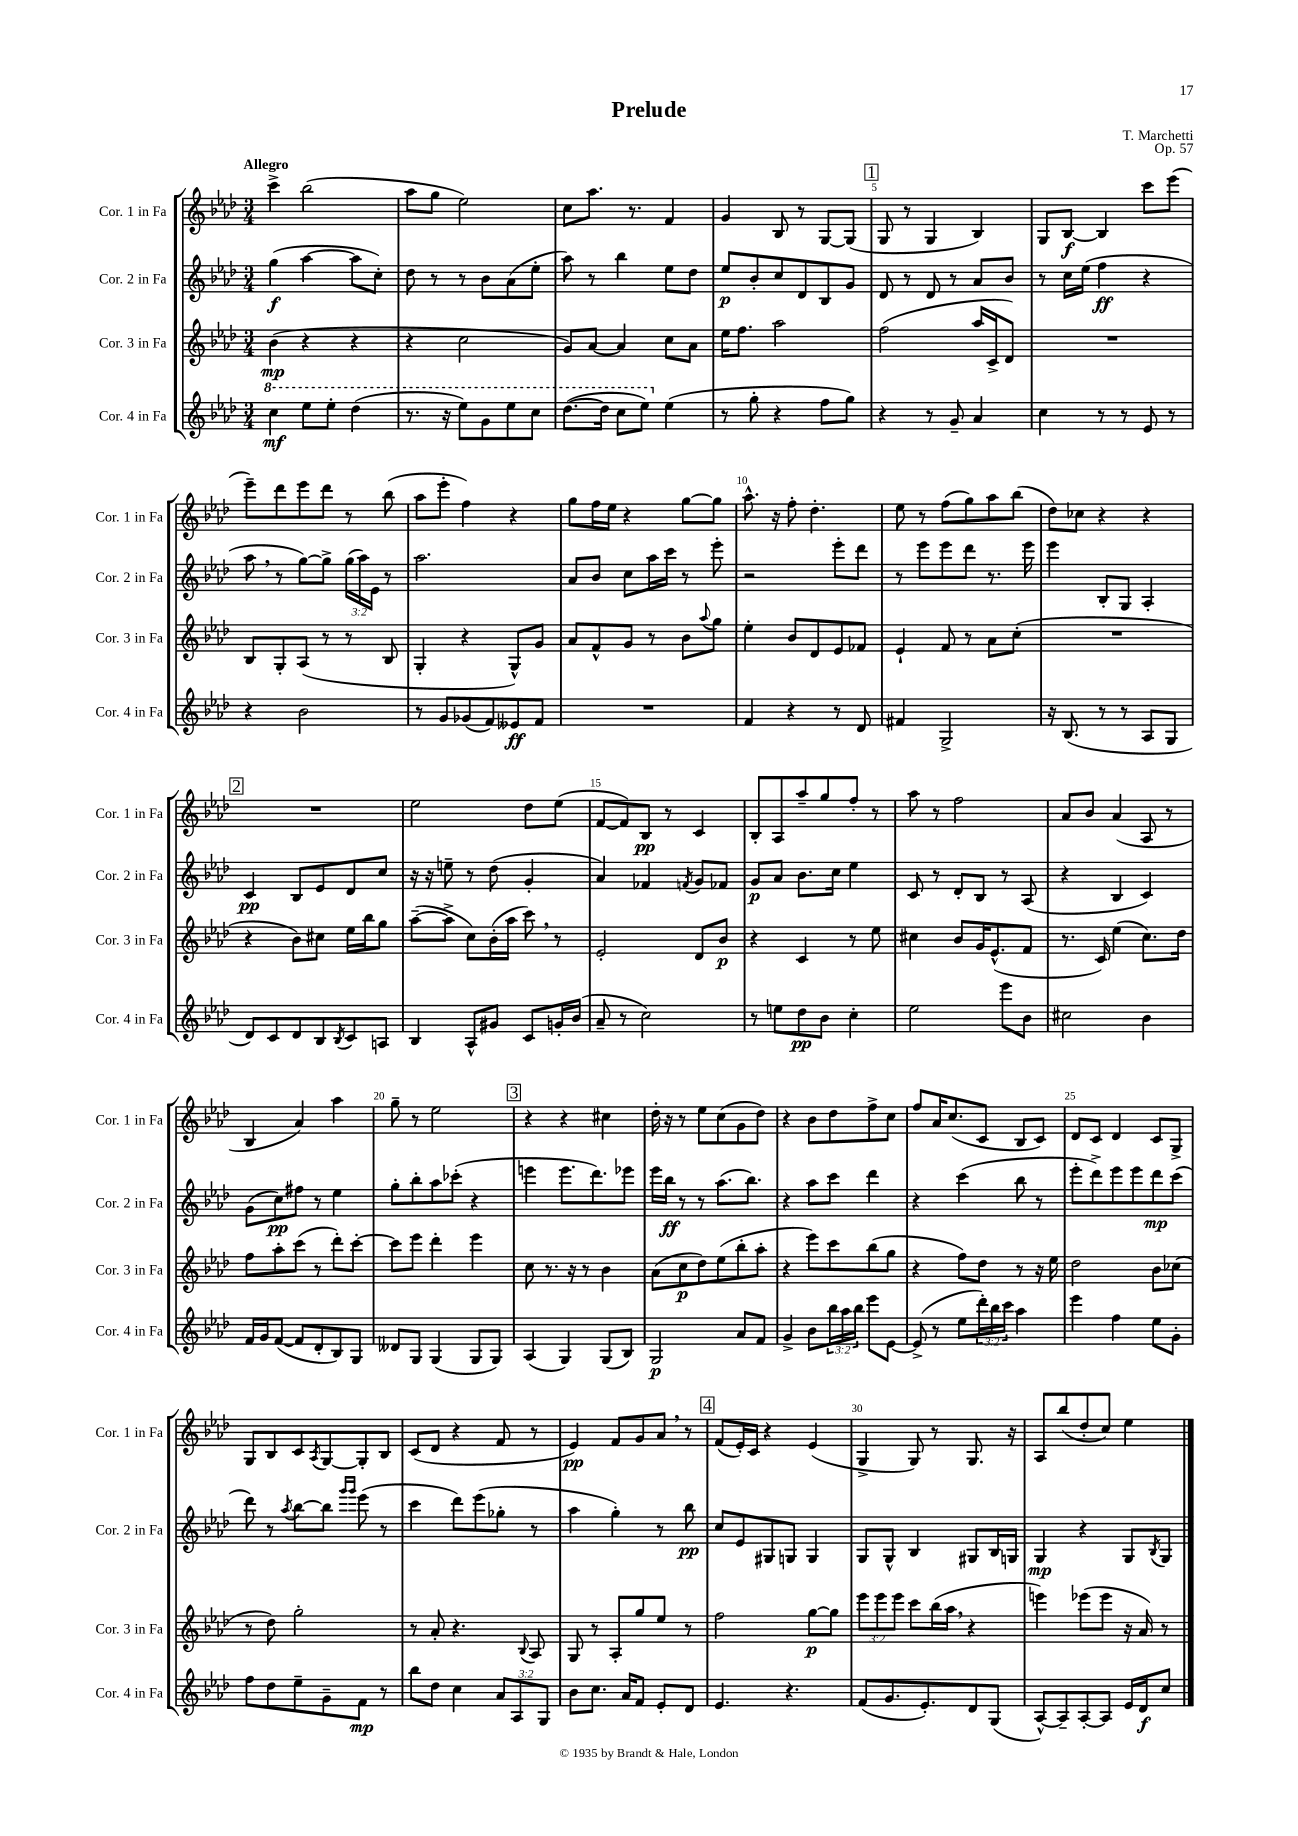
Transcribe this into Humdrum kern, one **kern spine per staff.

**kern	**dynam	**kern	**dynam	**kern	**dynam	**kern	**dynam
*part4	*part4	*part3	*part3	*part2	*part2	*part1	*part1
*staff4	*staff4	*staff3	*staff3	*staff2	*staff2	*staff1	*staff1
*I"Cor. 4 in Fa	*	*I"Cor. 3 in Fa	*	*I"Cor. 2 in Fa	*	*I"Cor. 1 in Fa	*
*I'Cor. 4 in Fa	*	*I'Cor. 3 in Fa	*	*I'Cor. 2 in Fa	*	*I'Cor. 1 in Fa	*
*clefG2	*	*clefG2	*	*clefG2	*	*clefG2	*
*k[b-e-a-d-]	*	*k[b-e-a-d-]	*	*k[b-e-a-d-]	*	*k[b-e-a-d-]	*
*M3/4	*	*M3/4	*	*M3/4	*	*M3/4	*
*8va	*	*	*	*	*	*	*
=1	=1	=1	=1	=1	=1	=1	=1
!	!	!	!	!	!	!LO:TX:a:B:t=Allegro	!
4ccc\	mf	(4b-\	mp	(4gg\	f	4ccc^\	.
8eee-\L	.	4r	.	[4aa-\	.	(2bb-\	.
8eee-'\J	.	.	.	.	.	.	.
(4ddd-\	.	4r	.	8aa-\L]	.	.	.
.	.	.	.	8cc'\J)	.	.	.
=2	=2	=2	=2	=2	=2	=2	=2
8.r	.	4r	.	8dd-\	.	8aa-\L	.
.	.	.	.	8r	.	8gg\J	.
16r	.	.	.	.	.	.	.
8eee-\L)	.	2cc\	.	8r	.	2ee-\)	.
8gg\	.	.	.	8b-\L	.	.	.
8eee-\	.	.	.	(8a-\	.	.	.
8ccc\J	.	.	.	8ee-'\J	.	.	.
=3	=3	=3	=3	=3	=3	=3	=3
([8.ddd-\L	.	8g/L)	.	8aa-\)	.	8cc\L	.
.	.	[8a-/J	.	8r	.	8.aa-\J	.
16ddd-\Jk]	.	.	.	.	.	.	.
8ccc\L	.	4a-/]	.	4bb-\	.	.	.
.	.	.	.	.	.	8.r	.
8eee-\J)	.	.	.	.	.	.	.
*X8va	*	*	*	*	*	*	*
(4ee-\	.	8cc\L	.	8ee-\L	.	4f/	.
.	.	8a-\J	.	8dd-\J	.	.	.
=4	=4	=4	=4	=4	=4	=4	=4
8r	.	16ee-\KL	.	8ee-/L	p	4g/	.
.	.	8.ff\J	.	.	.	.	.
8gg'\	.	.	.	8b-'/	.	.	.
4r	.	2aa-\	.	8cc/	.	8B-/	.
.	.	.	.	8d-/	.	8r	.
8ff\L	.	.	.	8B-/	.	[8G/L	.
8gg\J)	.	.	.	8g/J	.	(8G/J]	.
!!LO:REH:place=s1:t=1
=5	=5	=5	=5	=5	=5	=5	=5
4r	.	(2ff\	.	8d-/	.	8G/	.
.	.	.	.	8r	.	8r	.
8r	.	.	.	8d-/	.	4G/	.
8g~/	.	.	.	8r	.	.	.
4a-/	.	16aa-/LL	.	8a-/L	.	4B-/)	.
.	.	16c^/J	.	.	.	.	.
.	.	8d-/J)	.	8b-/J	.	.	.
=6	=6	=6	=6	=6	=6	=6	=6
4cc\	.	2.r	.	8r	.	8G/L	.
.	.	.	.	16cc\LL	.	[8B-/J	f
.	.	.	.	(16ee-\JJ	.	.	.
8r	.	.	.	4ff\	ff	4B-/]	.
8r	.	.	.	.	.	.	.
8e-/	.	.	.	4r	.	8ccc\L	.
8r	.	.	.	.	.	(8eee-\J	.
!!LO:LB:g=z
=7	=7	=7	=7	=7	=7	=7	=7
4r	.	8B-/L	.	8aa-,\	.	8eee-~\L)	.
.	.	8G'/	.	8r	.	8ddd-\	.
2b-\	.	(8A-/J	.	[8gg\L)	.	8eee-\	.
.	.	8r	.	8gg^\J]	.	8ddd-\J	.
.	.	8r	.	(24gg\LL	.	8r	.
.	.	.	.	24aa-\)	.	.	.
.	.	.	.	24e-\JJ	.	.	.
.	.	8B-/	.	8r	.	(8bb-\	.
=8	=8	=8	=8	=8	=8	=8	=8
8r	.	4G'/	.	2.aa-\	.	8aa-\L	.
8g/L	.	.	.	.	.	8eee-'\J	.
(8g-X/	.	4r	.	.	.	4ff\)	.
8f/)	.	.	.	.	.	.	.
8e--X/	ff	8G^^/L)	.	.	.	4r	.
8f/J	.	8g/J	.	.	.	.	.
=9	=9	=9	=9	=9	=9	=9	=9
2.r	.	8a-/L	.	8a-/L	.	8gg\L	.
.	.	8f^^/	.	8b-/J	.	16ff\L	.
.	.	.	.	.	.	16ee-\JJ	.
.	.	8g/J	.	8cc\L	.	4r	.
.	.	8r	.	16aa-\L	.	.	.
.	.	.	.	16ccc\JJ	.	.	.
.	.	8b-\L	.	8r	.	[8gg\L	.
.	.	8qqaa-/	.	.	.	.	.
.	.	8gg\J	.	8eee-'\	.	8gg\J]	.
=10	=10	=10	=10	=10	=10	=10	=10
4f/	.	4ee-'\	.	2r	.	8.aa-^^\	.
.	.	.	.	.	.	16r	.
4r	.	8b-/L	.	.	.	8ff'\	.
.	.	8d-/	.	.	.	4.dd-'\	.
8r	.	8e-/	.	8eee-'\L	.	.	.
8d-/	.	8f-X/J	.	8ddd-\J	.	.	.
=11	=11	=11	=11	=11	=11	=11	=11
4f#X/	.	4e-`/	.	8r	.	8ee-\	.
.	.	.	.	8eee-\L	.	8r	.
2G^/	.	8f/	.	8eee-\	.	(8ff\L	.
.	.	8r	.	8ddd-\J	.	8gg\)	.
.	.	8a-\L	.	8.r	.	8aa-\	.
.	.	(8cc'\J	.	.	.	(8bb-\J	.
.	.	.	.	16eee-\	.	.	.
=12	=12	=12	=12	=12	=12	=12	=12
16r	.	2.r	.	4eee-\	.	8dd-\L)	.
(8.B-/	.	.	.	.	.	.	.
.	.	.	.	.	.	8cc-X\J	.
8r	.	.	.	8B-'/L	.	4r	.
8r	.	.	.	8G/J	.	.	.
8A-/L	.	.	.	4A-'/	.	4r	.
8G/J	.	.	.	.	.	.	.
!!LO:LB:g=z
!!LO:REH:place=s1:t=2
=13	=13	=13	=13	=13	=13	=13	=13
8d-/L)	.	4r	.	4c/	pp	2.r	.
8c/	.	.	.	.	.	.	.
8d-/	.	8b-\L)	.	8B-/L	.	.	.
8B-/	.	8cc#X\J	.	8e-/	.	.	.
8qB-/	.	.	.	.	.	.	.
8c/	.	16ee-\LL	.	8d-/	.	.	.
.	.	16bb-\J	.	.	.	.	.
8An/J	.	8gg\J	.	8cc/J	.	.	.
=14	=14	=14	=14	=14	=14	=14	=14
4B-/	.	([8aa-~\L	.	16r	.	2ee-\	.
.	.	.	.	16r	.	.	.
.	.	8aa-^\J]	.	8een~\	.	.	.
8A-^^/L	.	8cc\L)	.	8r	.	.	.
8g#X/J	.	(16b-'\L	.	(8dd-\	.	.	.
.	.	16aa-\JJ	.	.	.	.	.
8c/L	.	8ccc,\)	.	4g'/	.	8dd-\L	.
16gn'/L	.	8r	.	.	.	(8ee-\J	.
(16b-/JJ	.	.	.	.	.	.	.
=15	=15	=15	=15	=15	=15	=15	=15
8a-~/	.	2e-'/	.	4a-/)	.	[8f/L	.
8r	.	.	.	.	.	8f/])	.
2cc\)	.	.	.	4f-X/	.	8B-/J	pp
.	.	.	.	.	.	8r	.
.	.	.	.	8qfn/	.	.	.
.	.	8d-/L	.	8g/L	.	4c/	.
.	.	8b-/J	p	8f-X/J	.	.	.
=16	=16	=16	=16	=16	=16	=16	=16
8r	.	4r	.	8g/L	p	8B-'/L	.
8een\L	.	.	.	8a-/J	.	8A-/	.
8dd-\	pp	4c/	.	8.b-\L	.	8aa-~/	.
8b-\J	.	.	.	.	.	8gg/	.
.	.	.	.	16cc\Jk	.	.	.
4cc'\	.	8r	.	4ee-\	.	8ff'/J	.
.	.	8ee-\	.	.	.	8r	.
=17	=17	=17	=17	=17	=17	=17	=17
2ee-\	.	4cc#X\	.	8c/	.	8aa-\	.
.	.	.	.	8r	.	8r	.
.	.	8b-/L	.	8d-'/L	.	2ff\	.
.	.	16g/K	.	8B-/J	.	.	.
.	.	(8.e-^^/	.	.	.	.	.
8eee-\L	.	.	.	8r	.	.	.
8b-\J	.	8f/J	.	(8A-/	.	.	.
=18	=18	=18	=18	=18	=18	=18	=18
2cc#X\	.	8.r	.	4r	.	8a-/L	.
.	.	.	.	.	.	8b-/J	.
.	.	16c/)	.	.	.	.	.
.	.	(4ee-\	.	4B-/	.	(4a-/	.
4b-\	.	8.cc\L)	.	4c/)	.	8A-/	.
.	.	.	.	.	.	8r	.
.	.	16dd-\Jk	.	.	.	.	.
!!LO:LB:g=z
=19	=19	=19	=19	=19	=19	=19	=19
16f/LL	.	8ff\L	.	(8g\L	.	4B-/	.
16g/J	.	.	.	.	.	.	.
([8f/J	.	8aa-'\	.	8cc\)	pp	.	.
8f/L]	.	(8ccc\J	.	8ff#X\J	.	4a-/)	.
8d-'/	.	8r	.	8r	.	.	.
8B-/)	.	8ddd-'\L)	.	4ee-\	.	4aa-\	.
8G/J	.	[8ccc'\J	.	.	.	.	.
=20	=20	=20	=20	=20	=20	=20	=20
8d--X/L	.	8ccc\L]	.	8gg'\L	.	8gg~\	.
8G/J	.	8eee-\J	.	8bb-'\	.	8r	.
(4G/	.	4ddd-'\	.	8aa-\	.	2ee-\	.
.	.	.	.	(8ccc-X'\J	.	.	.
8G/L	.	4eee-\	.	4r	.	.	.
8G/J)	.	.	.	.	.	.	.
!!LO:REH:place=s1:t=3
=21	=21	=21	=21	=21	=21	=21	=21
(4A-/	.	8cc\	.	4eeen\	.	4r	.
.	.	8.r	.	.	.	.	.
4G/)	.	.	.	8.eee\L	.	4r	.
.	.	16r	.	.	.	.	.
.	.	8r	.	.	.	.	.
.	.	.	.	8.ddd-\)	.	.	.
(8G/L	.	4b-\	.	.	.	4cc#X\	.
8B-/J)	.	.	.	8eee-X\J	.	.	.
=22	=22	=22	=22	=22	=22	=22	=22
2G/	p	(8a-\L	.	16eee-\LL	.	16dd-'\	.
.	.	.	.	16bb-\JJ	ff	16r	.
.	.	8cc\	p	8r	.	8r	.
.	.	8dd-\)	.	8r	.	8ee-\L	.
.	.	(8ee-\	.	(8.aa-\L	.	(8cc\	.
8a-/L	.	8bb-'\	.	.	.	8g\	.
.	.	.	.	8.bb-\J)	.	.	.
8f/J	.	8aa-'\J	.	.	.	8dd-\J)	.
=23	=23	=23	=23	=23	=23	=23	=23
4g^/	.	4r	.	4r	.	4r	.
8b-\L	.	8eee-\L)	.	8aa-\L	.	8b-\L	.
24bb-\L	.	8ccc\	.	8ccc\J	.	8dd-\	.
24aa-\	.	.	.	.	.	.	.
24bb-\JJ	.	.	.	.	.	.	.
8eee-\L	.	(8bb-\	.	4ddd-\	.	8ff^\	.
[8e-\J	.	8gg\J	.	.	.	8cc\J	.
=24	=24	=24	=24	=24	=24	=24	=24
(8e-^/]	.	4r	.	4r	.	8ff/L	.
8r	.	.	.	.	.	16a-/K	.
.	.	.	.	.	.	(8.cc/	.
8ee-\L	.	8ff\L)	.	(4ccc\	.	.	.
24ddd-'\L)	.	8dd-\J	.	.	.	8c/J	.
24bb-\	.	.	.	.	.	.	.
24ccc\JJ	.	.	.	.	.	.	.
4aa-\	.	8r	.	8bb-\	.	8B-/L	.
.	.	16r	.	8r	.	8c/J)	.
.	.	16ee-\	.	.	.	.	.
=25	=25	=25	=25	=25	=25	=25	=25
4eee-\	.	2dd-\	.	8eee-'\L	.	8d-/L	.
.	.	.	.	8ddd-^\)	.	8c/J	.
4ff\	.	.	.	8eee-\	.	4d-/	.
.	.	.	.	8eee-\	.	.	.
8ee-\L	.	8b-\L	.	8ddd-\	mp	8c/L	.
8g'\J	.	(8cc-X\J	.	(8ccc\J	.	8G^/J	.
!!LO:LB:g=z
=26	=26	=26	=26	=26	=26	=26	=26
8ff\L	.	8r	.	8ddd-\)	.	8G/L	.
8dd-\	.	8dd-\)	.	8r	.	8B-/	.
.	.	.	.	8qaa-/	.	.	.
8ee-~\	.	2gg'\	.	[8bb-\L	.	8c/	.
.	.	.	.	.	.	8qA-/	.
8g~\	.	.	.	8bb-\J]	.	[8G/	.
.	.	.	.	16qqggg/LL	.	.	.
.	.	.	.	16qqggg/JJ	.	.	.
8f\J	mp	.	.	(8eee-\	.	8G'/]	.
8r	.	.	.	8r	.	8B-/J	.
=27	=27	=27	=27	=27	=27	=27	=27
8bb-\L	.	8r	.	4ccc\	.	(8c/L	.
8dd-\J	.	8a-'/	.	.	.	8d-/J	.
4cc\	.	4.r	.	8ddd-\L)	.	4r	.
.	.	.	.	(8eee-\	.	.	.
12a-/L	.	.	.	8gg-X'\J	.	8f/	.
12A-/	.	.	.	.	.	.	.
.	.	8qqB-/	.	.	.	.	.
.	.	8A-/	.	8r	.	8r	.
12G/J	.	.	.	.	.	.	.
=28	=28	=28	=28	=28	=28	=28	=28
8b-\L	.	8G/	.	4aa-\	.	4e-/)	pp
8.cc\J	.	8r	.	.	.	.	.
.	.	8A-'/L	.	4gg'\)	.	8f/L	.
16a-/KL	.	.	.	.	.	.	.
8f/J	.	8gg/	.	.	.	8g/	.
8e-'/L	.	8ee-/J	.	8r	.	8a-,/J	.
8d-/J	.	8r	.	8bb-\	pp	8r	.
!!LO:REH:place=s1:t=4
=29	=29	=29	=29	=29	=29	=29	=29
4.e-/	.	2ff\	.	8cc/L	.	(8f/L	.
.	.	.	.	8e-/	.	16e-'/L)	.
.	.	.	.	.	.	16c/JJ	.
.	.	.	.	8G#X/	.	4r	.
4.r	.	.	.	8Gn/J	.	.	.
.	.	[8gg\L	p	4G/	.	(4e-/	.
.	.	8gg\J]	.	.	.	.	.
=30	=30	=30	=30	=30	=30	=30	=30
(8f/L	.	12eee-\L	.	8G/L	.	4G^/	.
.	.	12eee-\	.	.	.	.	.
8.g/	.	.	.	8G^^/J	.	.	.
.	.	12eee-\J	.	.	.	.	.
.	.	8ccc\L	.	4B-/	.	8G/)	.
8.e-'/)	.	.	.	.	.	.	.
.	.	(16bb-\L	.	.	.	8r	.
.	.	16aa-,\JJ	.	.	.	.	.
8d-/	.	4r	.	8G#X/L	.	8.G/	.
(8G/J	.	.	.	16B-/L	.	.	.
.	.	.	.	16Gn/JJ	.	16r	.
=31	=31	=31	=31	=31	=31	=31	=31
[8A-^^/L)	.	4eeen\)	.	4G/	mp	8A-/L	.
8A-~/]	.	.	.	.	.	(8bb-/	.
[8A-'/	.	(8eee-X\L	.	4r	.	8dd-'/	.
8A-/J]	.	8eee-\J	.	.	.	8cc/J)	.
16e-/LL	.	16r	.	8G/L	.	4ee-\	.
16d-/J	f	16a-/)	.	.	.	.	.
.	.	.	.	8qB-/	.	.	.
8cc/J	.	8r	.	8G/J	.	.	.
==	==	==	==	==	==	==	==
*-	*-	*-	*-	*-	*-	*-	*-
